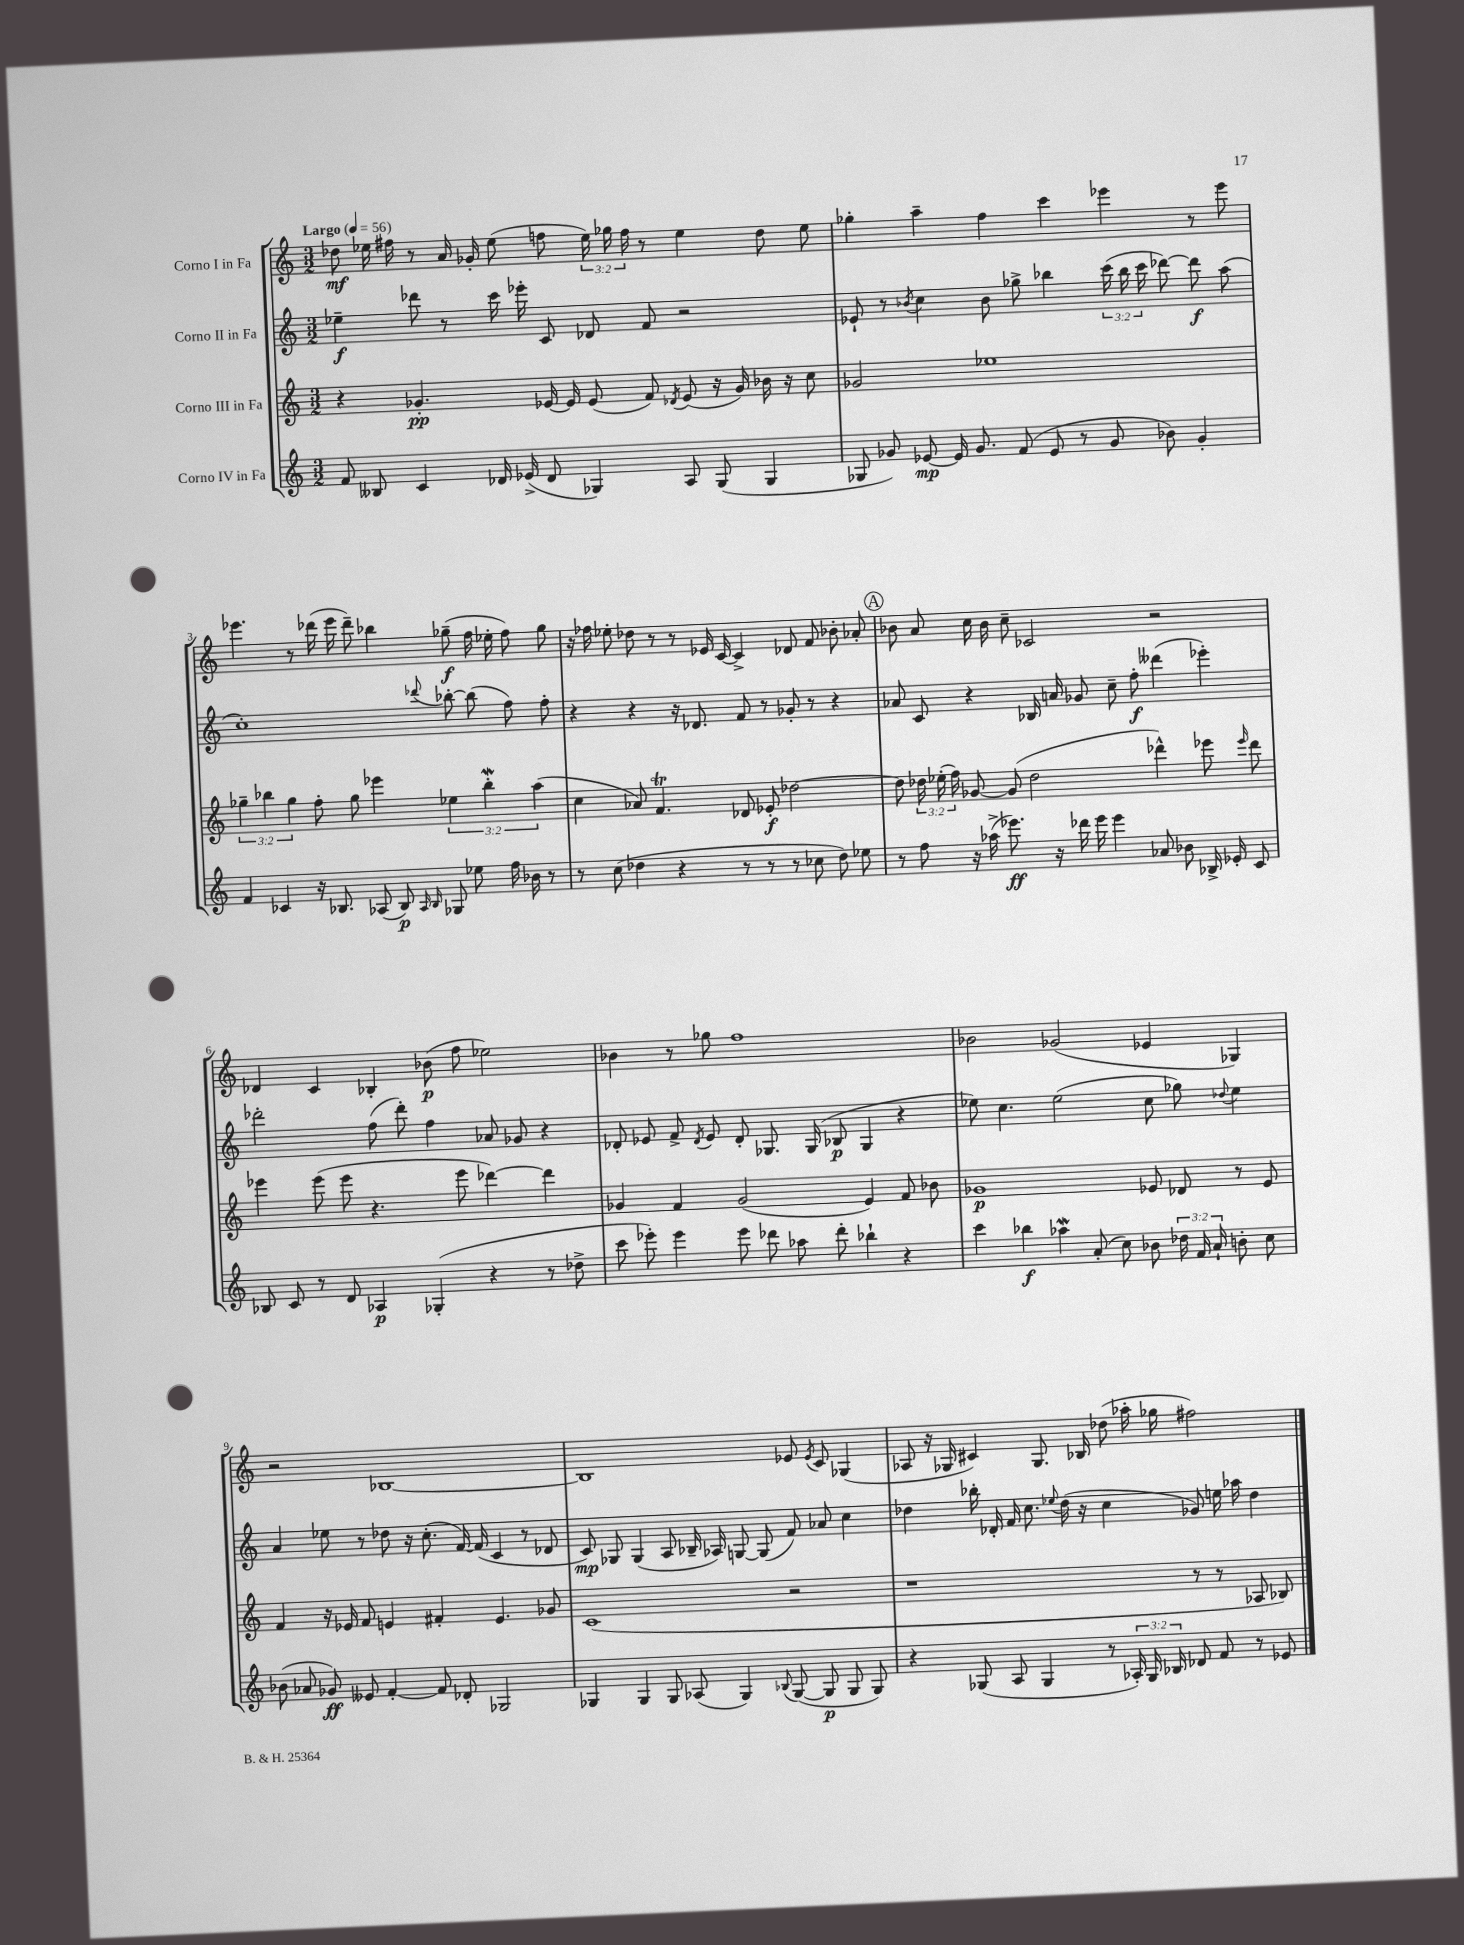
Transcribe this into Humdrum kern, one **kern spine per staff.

**kern	**kern	**kern	**kern
*staff4	*staff3	*staff2	*staff1
*clefG2	*clefG2	*clefG2	*clefG2
*k[]	*k[]	*k[]	*k[]
*M3/2	*M3/2	*M3/2	*M3/2
*MM56	*MM56	*MM56	*MM56
8f	4r	4ee-~	8dd-
8B--	.	.	16ee-
.	.	.	16ff#
4c	4.g-'	8ddd-	8r
.	.	8r	16a
.	.	.	16g-'
16d-	.	16ccc	(8ee-
(16e-^	.	16eee-'	.
8d-	[16e-	8c	8ff
.	16e-]	.	.
4G-)	(8e-	8d-	24ee-)
.	.	.	24gg-
.	.	.	24ff
.	8f)	8f	8r
.	8qd-	.	.
8A	(8e-	2r	4ee-
(8G-	16r	.	.
.	16g-)	.	.
4G-	16b-	.	8dd-
.	16r	.	.
.	8cc	.	8ee-
=	=	=	=
8G-	2g-	8e-`	4gg-'
8g-)	.	8r	.
.	.	8qb-	.
[8e-	.	4cc	4aa~
16e-]	.	.	.
8.g-	.	.	.
.	1ee-	8b-	4ff
(8f	.	8gg-^	.
8e-	.	4bb-	4ccc
8r	.	.	.
8g-	.	(24ccc	4eee-
.	.	24bb-	.
.	.	24ccc	.
8b-)	.	[8ddd-)	.
4g-'	.	8ddd-]	8r
.	.	(8aa	8eee-
=	=	=	=
4f	6gg-~	1cc')	4.eee-
.	6bb-	.	.
4c-	.	.	.
.	6gg-	.	.
.	.	.	8r
16r	8ff'	.	(16ddd-
8.B-	.	.	16eee-
.	8gg-	.	8ddd-~)
(8A-	4eee-	.	4bb-
8B-)	.	.	.
16qqA-	.	.	.
16qqB-	.	8qqddd-	.
8G-	6ee-	[8bb-'	(8gg-~
8ee-	.	(8bb-]	16ff
.	6bb-'	.	.
.	.	.	16ee-'
16ff	.	8ff)	8ff)
16b-	.	.	.
.	(6aa	.	.
8r	.	8ff'	8gg-
=	=	=	=
8r	4cc	4r	16r
.	.	.	16ff-
(8cc	.	.	8ee-'
4dd-	8a-)	4r	8dd-
.	4.f	.	8r
4r	.	16r	8r
.	.	8.d-	.
.	.	.	16e-
.	.	.	[16c
8r	8d-	8f	4c^]
8r	8e-'	8r	.
8r	[2dd-	8g-'	8d-
8cc-	.	8r	8f
8dd-)	.	4r	8b-'
8ee-	.	.	8a-'
=	=	=	=
8r	8dd-]	8a-	8b-
8ff	24dd-	8c	8a
.	(24ee-'	.	.
.	24ff)	.	.
16r	[8g-	4r	16cc
(16aa-^	.	.	16b-
8.eee-)	(8g-]	.	8cc~
.	2dd-	16B-	2c-
16r	.	16a	.
16ddd-	.	8g-	.
16eee-	.	.	.
4eee-	.	8cc~	.
.	.	8ff'	.
8a-	4ddd-^^)	(4ddd--	2r
8b-	.	.	.
16B-^	8eee-	4eee-')	.
16e-'	.	.	.
.	16qqeee-	.	.
8c	8ddd-	.	.
=	=	=	=
8B-	4eee-	2ddd-'	4d-
8c	.	.	.
8r	(8eee-	.	4c
8d	8eee-	.	.
4A-	4.r	(8ff	4B-'
.	.	8ddd-')	.
(4G-'	.	4ff	(8b-
.	8eee-	.	8ff
4r	[4ddd-)	8a-	2ee-)
.	.	8g-	.
8r	4ddd-]	4r	.
8dd-^	.	.	.
=	=	=	=
8ccc	4g-	8d-'	4b-
8eee-')	.	8e-	.
4eee-	4f	8f^	8r
.	.	8qd-	.
.	.	8e-	8gg-
8eee-	(2g-	8d-'	1ff
8ddd-	.	8.G-	.
8aa-	.	.	.
.	.	(16G-	.
8ddd-'	.	8B-	.
4bb-`	4e)	4G-	.
4r	8f	4r	.
.	8b-	.	.
=	=	=	=
4ccc	1g-	8ee-)	2b-
.	.	4.cc	.
4bb-	.	.	.
4aa-	.	(2ee-	(2g-
(8a'	.	.	.
8cc)	.	.	.
8b-	8e-	8cc	4e-
24dd-	8d-	8gg-)	.
24f	.	.	.
24a`	.	.	.
.	.	8qqdd-	.
8b'	8r	4ee-	4G-)
8cc	8e-	.	.
=	=	=	=
(8b-	4f	4a	2r
8a-	.	.	.
8g-)	16r	8ee-	.
.	16e-	.	.
8e--	8f	8r	.
[4f'	4e	8dd-	[1B-
.	.	16r	.
.	.	(8.cc'	.
8f]	4f#'	.	.
8d-'	.	[16f)	.
.	.	(16f]	.
2G-	4.e	4c	.
.	.	8r	.
.	8g-	8d-	.
=	=	=	=
4G-	(1c	8c)	1B-]
.	.	8G-	.
4G-	.	(4G-	.
8G-	.	8A	.
(8A-	.	16B-~	.
.	.	16A-)	.
4G-)	.	[8G	.
.	.	(8G]	.
8qqB-	.	.	.
([8G-	2r	8f)	8e-
.	.	.	8qe-
8G-]	.	8a-	8c
8G-	.	4cc	(4G-
8G-)	.	.	.
=	=	=	=
4r	1r	4dd-	8A-
.	.	.	16r
.	.	.	16G-
(8G-	.	16bb-'	4c#)
.	.	16d-'	.
8A	.	16f	.
.	.	8.cc	.
4G-	.	.	8.G-
.	.	8qqee-	.
.	.	(16dd-	.
.	.	16r	16B-
8r	.	4cc	(8dd-
24A-')	.	.	16aa-'
24G-	.	.	.
.	.	.	16gg-
24B-	.	.	.
8d-	8r	8g-)	2ff#)
8f	8r	16ee	.
.	.	16aa-	.
8r	8A-	4dd-	.
8e-	8B-)	.	.
==	==	==	==
*-	*-	*-	*-
